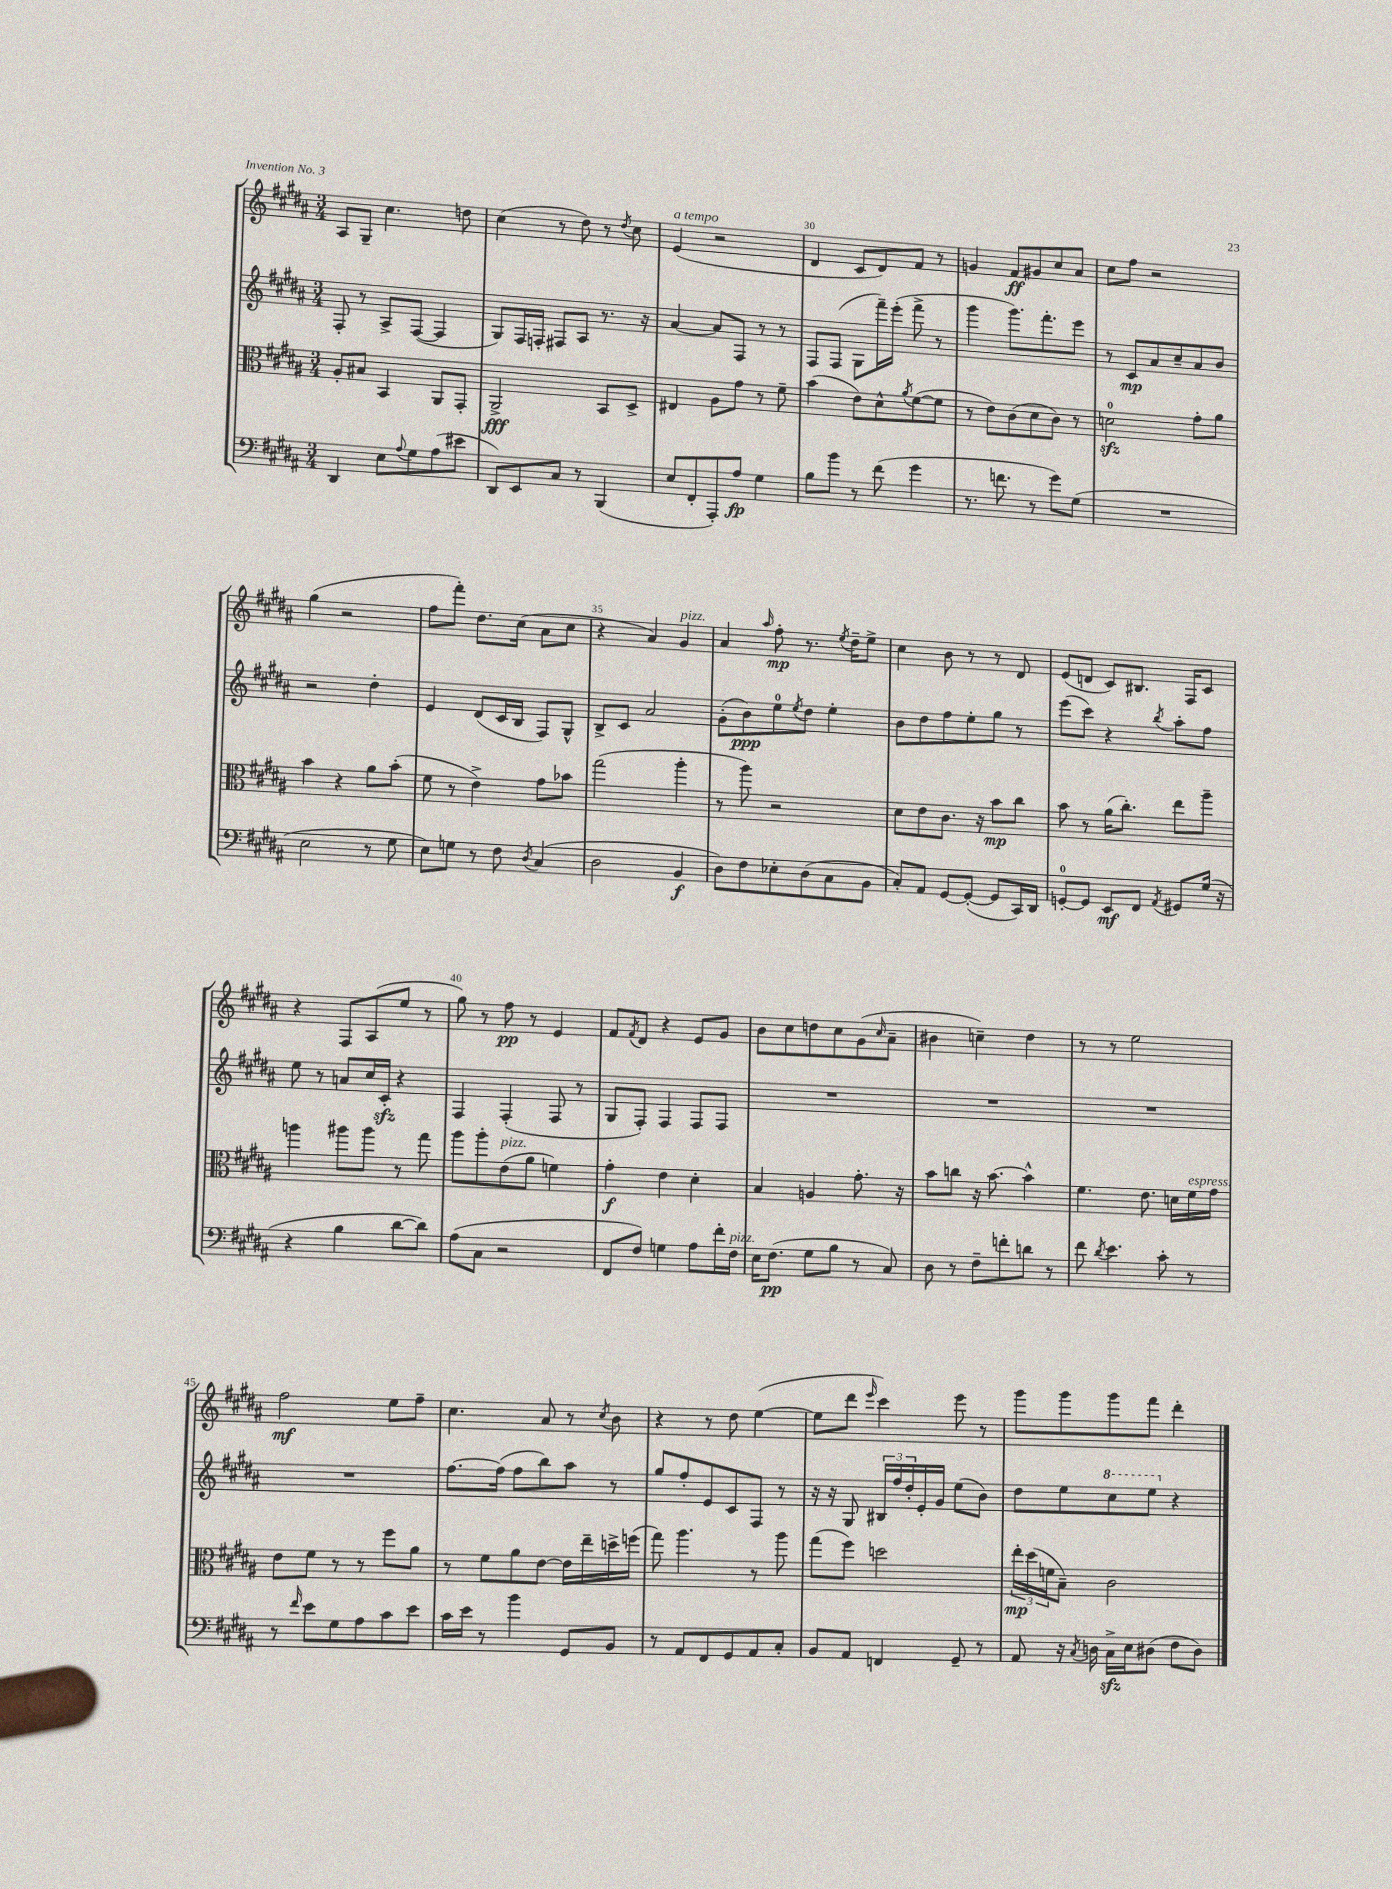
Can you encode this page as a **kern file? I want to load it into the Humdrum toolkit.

**kern	**kern	**kern	**kern
*staff4	*staff3	*staff2	*staff1
*clefF4	*clefC3	*clefG2	*clefG2
*k[f#c#g#d#a#]	*k[f#c#g#d#a#]	*k[f#c#g#d#a#]	*k[f#c#g#d#a#]
*M3/4	*M3/4	*M3/4	*M3/4
4DD#	8A#'	8F#'	8A#
.	8B#	8r	8G#~
8E	4BB	8A#^	4.cc#
8qqA#	.	.	.
8G#	.	([8F#	.
(8A#	8AA#	4F#]	.
8e#	8GG#'	.	8dd
=	=	=	=
8DD#)	2AA#^	8G#)	(4cc#
8EE	.	16F#	.
.	.	16F'	.
8C#	.	8F#	8r
8r	.	8A#	8dd#)
(4BBB	8BB	8.r	8r
.	.	.	8qdd#
.	8D#^	.	8cc#
.	.	16r	.
=	=	=	=
8E	4E#	[4a#	(4e
8FF#'	.	.	.
8AAA#')	8A#	8a#]	2r
8A#	8g#	8F#	.
4G#	8r	8r	.
.	8f#~	8r	.
=	=	=	=
8B	(4b	8F#	4d#
8b	.	(8F#	.
8r	8e)	8G#	8c#
(8f#	8d#^^	16fff#~)	8d#)
.	.	(16eee'	.
.	8qa#	.	.
4g#	([8f#	8fff#^	8f#
.	8f#]	8r	8r
=	=	=	=
8.r	8r	4ggg#	4g
.	8e)	.	.
8.f	.	.	.
.	(8c#	8.ggg#)	8f#
8r	8d#	.	8g#
.	.	8.fff#'	.
8g#)	8c#)	.	8cc#
(8G#	8r	8eee	8a#
=	=	=	=
2.r	2d	8r	8cc#
.	.	8c#	8ff#
.	.	8a#	2r
.	.	8cc#~	.
.	8g#'	8a#	.
.	8a#	8b	.
=	=	=	=
2E	4b	2r	(4gg#
.	4r	.	2r
8r	8a#	4dd#'	.
8G#	(8b'	.	.
=	=	=	=
8E)	8f#	4e	8ff#
8G	8r	.	8fff#')
8r	4e^)	(8d#	8.dd#
8F#	.	16c#	.
.	.	16B	(16cc#
8qD#	.	.	.
(4C#	8g#	8F#)	8a#
.	8b-	8G#^^	8cc#
=	=	=	=
2D#	(2gg#	8B^	4r
.	.	8c#	.
.	.	2a#	4a#)
4BB	4aa#'	.	4g#
=	=	=	=
8D#)	8r	(8g#'	4a#
8F#	8aa#)	8b)	.
.	.	.	16qqaa#
8E-'	2r	8ee	8ff#'
.	.	8qee	.
(8D#	.	8dd#	8.r
8C#	.	4ee'	.
.	.	.	8qee
.	.	.	16dd#~
8BB	.	.	8ee^
=	=	=	=
8C#')	8d#	8b	4cc#
8AA#	8e	8dd#	.
[8GG#	8.c#	8ff#	8b
(8GG#'_	.	8ee'	8r
.	16r	.	.
8GG#]	8b	8gg#	8r
16CC#)	8cc#	8r	8d#
16DD#	.	.	.
=	=	=	=
[8GG'	8b	(8eee	(8e
8GG]	8r	8ccc#)	8d
8EE	(16a#	4r	8c#)
.	8.cc#')	.	.
8FF#	.	.	8.B#
8qAA#	.	8qbb	.
8GG#	8ee	8aa#'	.
.	.	.	16F#
(16G#	8aa#~	8ff#	8c#
16r	.	.	.
=	=	=	=
4r	4aa	8ee	4r
.	.	8r	.
4B	8aa#	8a	8F#
.	8aa#	16cc#	(8A#
.	.	16c#'	.
[8d#	8r	4r	8ee
8d#])	8gg#	.	8r
=	=	=	=
(8A#	8aa#	4F#	8gg#)
8C#	8aa#'	.	8r
2r	(8e	(4F#'	8ff#
.	8a#	.	8r
.	4f)	8F#	4e
.	.	8r	.
=	=	=	=
8FF#	4g#'	8G#	8f#
.	.	.	8qf#
8F#)	.	8F#')	8d#
4G	4e	4F#	4r
8A#	4d#'	8F#	8e
16f#'	.	8F#	8g#
16F#	.	.	.
=	=	=	=
16E	4B	2.r	8b
(8.F#	.	.	.
.	.	.	8cc#
8G#	4A	.	8dd
8B	.	.	8cc#
8r	8.g#'	.	(8g#
.	.	.	16qqcc#
8C#)	.	.	8a#~
.	16r	.	.
=	=	=	=
8D#	8b	2.r	4b#
8r	8cc	.	.
8F#~	16r	.	4cc~)
.	[8.b	.	.
8f'	.	.	.
8d	4b^^]	.	4dd#
8r	.	.	.
=	=	=	=
8f#	4.f#	2.r	8r
8qd#	.	.	.
4.e	.	.	8r
.	.	.	2ee
.	8.e	.	.
8c#'	.	.	.
.	16d	.	.
8r	16f#	.	.
.	16g#	.	.
=	=	=	=
8r	8e	2.r	2ff#
16qqf#	.	.	.
8e	8f#	.	.
8G#	8r	.	.
8A#	8r	.	.
8c#	8ff#	.	8ee
8e	8a#	.	8ff#~
=	=	=	=
16c#	8r	[8.ff#	4.cc#
16e	.	.	.
8r	8f#	.	.
.	.	(16ff#]	.
4b	8a#	8ff#	.
.	[8e	8bb)	8a#
8GG#	16e]	8aa#	8r
.	16ee~	.	.
.	.	.	8qcc#
8BB	16dd^	8r	8b
.	(16ff	.	.
=	=	=	=
8r	8gg#)	8gg#	4r
8AA#	4.aa#	8ff#'	.
8FF#	.	8e	8r
8GG#	.	8c#	8dd#
8AA#	8r	8F#	([4ee
8C#'	8aa#	8r	.
=	=	=	=
8BB	(8gg#	16r	8ee]
.	.	16r	.
8AA#	8ff#)	8G#	8ddd#
.	.	.	16qqeee
4FF	2dd	24B#	4ccc#)
.	.	24ff#	.
.	.	24dd#'	.
.	.	16e'	.
.	.	16g#	.
8GG#~	.	(8ee	8eee
8r	.	8b)	8r
=	=	=	=
8AA#	24ee'	8dd#	8ggg#
.	(24dd#	.	.
.	24f	.	.
16r	8B~)	8ee	8ggg#
8qC#	.	.	.
16D	.	.	.
16C#^	2c#	8ccc#	8ggg#
16E	.	.	.
(8D#	.	8eee	8fff#
8F#	.	4r	4ddd#'
8D#)	.	.	.
==	==	==	==
*-	*-	*-	*-
